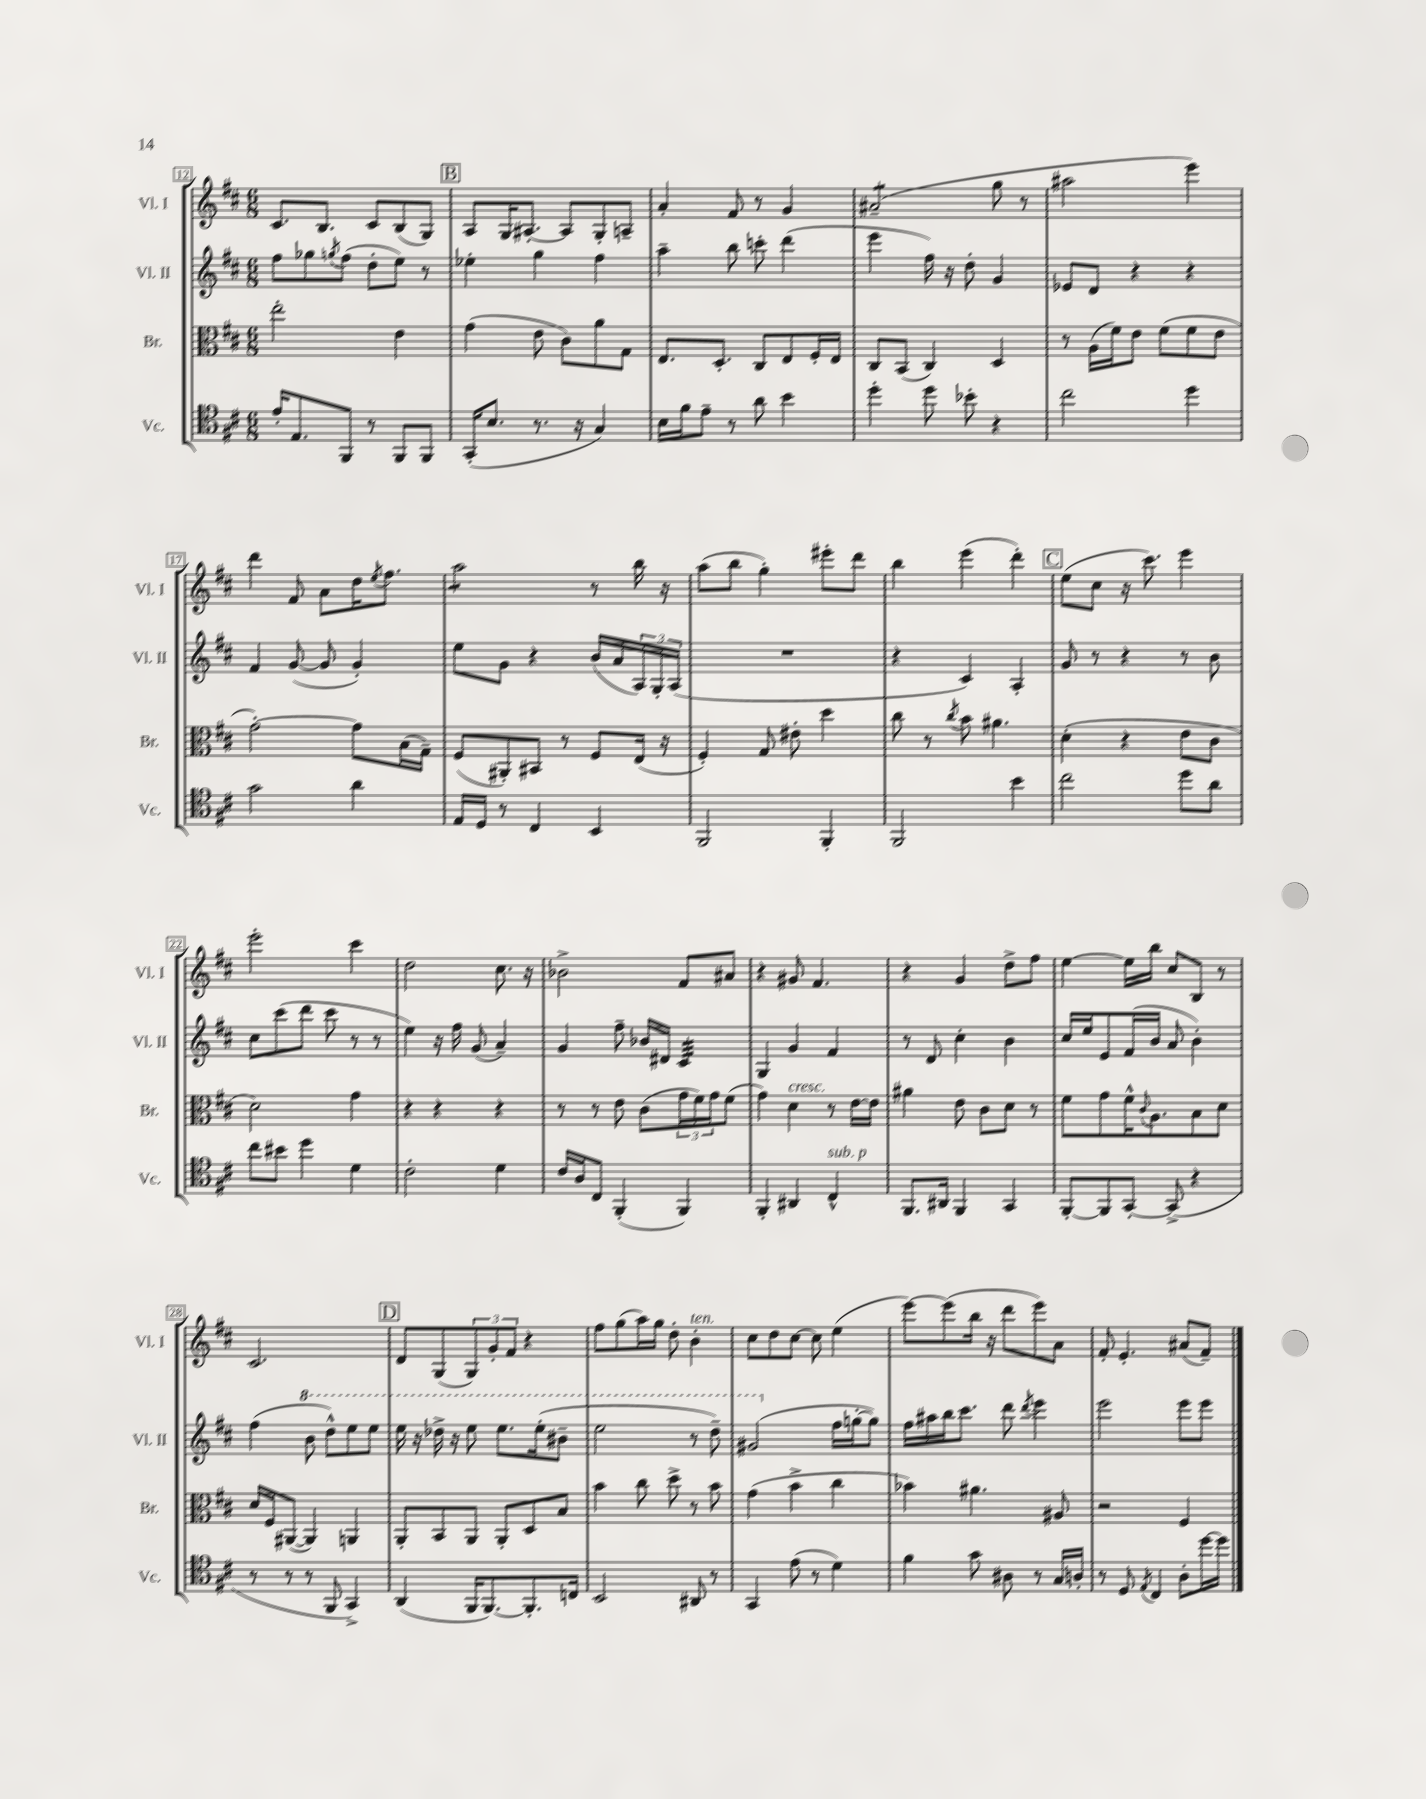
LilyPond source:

<<
\new StaffGroup <<
\new Staff = "s0" \with { instrumentName = "Vl. I" shortInstrumentName = "Vl. I" } {
    \clef treble \key d \major \numericTimeSignature \time 6/8
    cis'8. b8. cis'8 b8( g8) |
    \mark \markup { \box "B" } a8 g16 ais8.~-. ais8 g8-. a8-- |
    a'4-. fis'8 r8 g'4 |
    ais'2:8--( g''8 r8 |
    ais''2 e'''4) |
    d'''4 fis'8 a'8 d''16 \acciaccatura { e''8 } fis''8. |
    a''2:8 r8 b''16 r16 |
    a''8( b''8 g''4-.) eis'''8-. d'''8 |
    b''4 e'''4( d'''4-.) |
    \mark \markup { \box "C" } e''8( cis''8 r16 cis'''8.) e'''4 |
    e'''2-. cis'''4 |
    d''2 cis''8. r16 |
    bes'2-> fis'8 ais'8 |
    r4 gis'8 fis'4. |
    r4 g'4 d''8-> fis''8 |
    e''4~ e''16 b''16 cis''8 b8 r8 |
    cis'2. |
    \mark \markup { \box "D" } d'8 g8( \tuplet 3/2 { g8) g'8-. fis'8 } r4 |
    fis''8 g''8( a''16) g''16 d''8-. b'4-.^\markup { \italic "ten." } |
    cis''8 d''8 cis''8~ cis''8 e''4( |
    e'''8~) e'''8( b''16 r16 d'''8 e'''8) a'8 |
    fis'8-. e'4.-. ais'8( fis'8--) \bar "|." |
}
\new Staff = "s1" \with { instrumentName = "Vl. II" shortInstrumentName = "Vl. II" } {
    \clef treble \key d \major \numericTimeSignature \time 6/8
    fis''8 ges''8 \acciaccatura { g''8 } fis''8( d''8-. e''8) r8 |
    \mark \markup { \box "B" } ees''4-. g''4 fis''4 |
    a''4-- b''8 c'''8-. d'''4( |
    e'''4 fis''16) r16 d''8-. g'4 |
    ees'8 d'8 r4 r4 |
    fis'4 g'8~( g'8 g'4-.) |
    e''8 g'8 r4 b'16( a'16 \tuplet 3/2 { a16) g16-. a16( } |
    R2. |
    r4 cis'4) a4-. |
    \mark \markup { \box "C" } g'8 r8 r4 r8 b'8 |
    cis''8 cis'''8( d'''8 cis'''8 r8 r8 |
    e''4) r16 fis''16 g'8( a'4--) |
    g'4 fis''8-- bes'16 dis'16 cis'4:32 |
    g4 g'4 fis'4 |
    r8 d'8 cis''4-. b'4 |
    cis''16 e''16 e'8 fis'16( b'16 a'8 b'4-.) |
    fis''4( \ottava #1 b''8 d'''8-^) e'''8 e'''8 |
    \mark \markup { \box "D" } e'''16 r16 des'''16-> r16 e'''8 e'''8. e'''16-.( bis''8-- |
    e'''2 r8 d'''8--) |
    gis''2( \ottava #0 fis''16 g''16~-. g''8) |
    fis''16 ais''16 b''16 cis'''8. d'''8 \acciaccatura { d'''8 } e'''4 |
    e'''2 e'''8 e'''8 \bar "|." |
}
\new Staff = "s2" \with { instrumentName = "Br." shortInstrumentName = "Br." } {
    \clef alto \key d \major \numericTimeSignature \time 6/8
    e''2-. e'4 |
    \mark \markup { \box "B" } g'4( e'8 cis'8) a'8 g8 |
    e8. d8.-. cis8 e8 fis16-. e16 |
    cis8 b,8( cis4) d4 |
    r8 a16( fis'16) e'8 fis'8( fis'8 e'8 |
    g'2~-.) g'8 b16( g16--) |
    fis8( ais,8-.) bis,8 r8 fis8 e16( r16 |
    fis4-.) g8 eis'8-. d''4 |
    cis''8 r8 \acciaccatura { cis''8 } b'8 ais'4. |
    \mark \markup { \box "C" } d'4-.( r4 e'8 cis'8 |
    d'2) g'4 |
    r4 r4 r4 |
    r8 r8 e'8 cis'8( \tuplet 3/2 { g'16 fis'16) g'16 } fis'8( |
    g'4) d'4^\markup { \italic "cresc." } r8 e'16~ e'16 |
    ais'4 e'8 cis'8 d'8 r8 |
    fis'8 g'8 fis'16-^ \appoggiatura { cis'8 } a8. b8 d'8 |
    d'16 fis16 ais,8~( ais,4) a,4 |
    \mark \markup { \box "D" } a,8-. b,8 a,8 a,8-. d8 b8 |
    b'4 cis''8 d''8-> r8 b'8 |
    g'4( b'4-> cis''4 |
    bes'4) ais'4. ais8 |
    r2 fis4 \bar "|." |
}
\new Staff = "s3" \with { instrumentName = "Vc." shortInstrumentName = "Vc." } {
    \clef tenor \key d \major \numericTimeSignature \time 6/8
    e'16-. e8. fis,8 r8 fis,8 fis,8 |
    \mark \markup { \box "B" } g,16-.( b8. r8. r16 g4) |
    b16 fis'16 e'8-- r8 a'8 b'4 |
    d''4-. d''8 bes'8-. r4 |
    cis''2 d''4 |
    g'2 a'4 |
    e16 d16 r8 cis4 b,4 |
    fis,2 fis,4-. |
    fis,2 b'4 |
    \mark \markup { \box "C" } cis''2 d''8 a'8 |
    cis''8 bis'8 d''4 d'4 |
    cis'2-. d'4 |
    cis'16 a16 cis8 fis,4-.( fis,4) |
    fis,4-. ais,4 cis4-^^\markup { \italic "sub. p" } |
    fis,8. ais,16 fis,4 g,4 |
    fis,8~-. fis,8 g,8~-. g,8->( r4 |
    r8 r8 r8 fis,8 g,4->) |
    \mark \markup { \box "D" } a,4( fis,16 fis,8.~) fis,8.-. c16 |
    b,2 ais,8 r8 |
    g,4 e'8( r8 d'4) |
    fis'4 g'8 ais8 r8 g16 a16-. |
    r8 d8 \acciaccatura { e8 } cis4 a8-. d''16~ d''16 \bar "|." |
}
>>
>>
\layout { \context { \Score currentBarNumber = #12 \override BarNumber.stencil = #(make-stencil-boxer 0.1 0.3 ly:text-interface::print) } }
